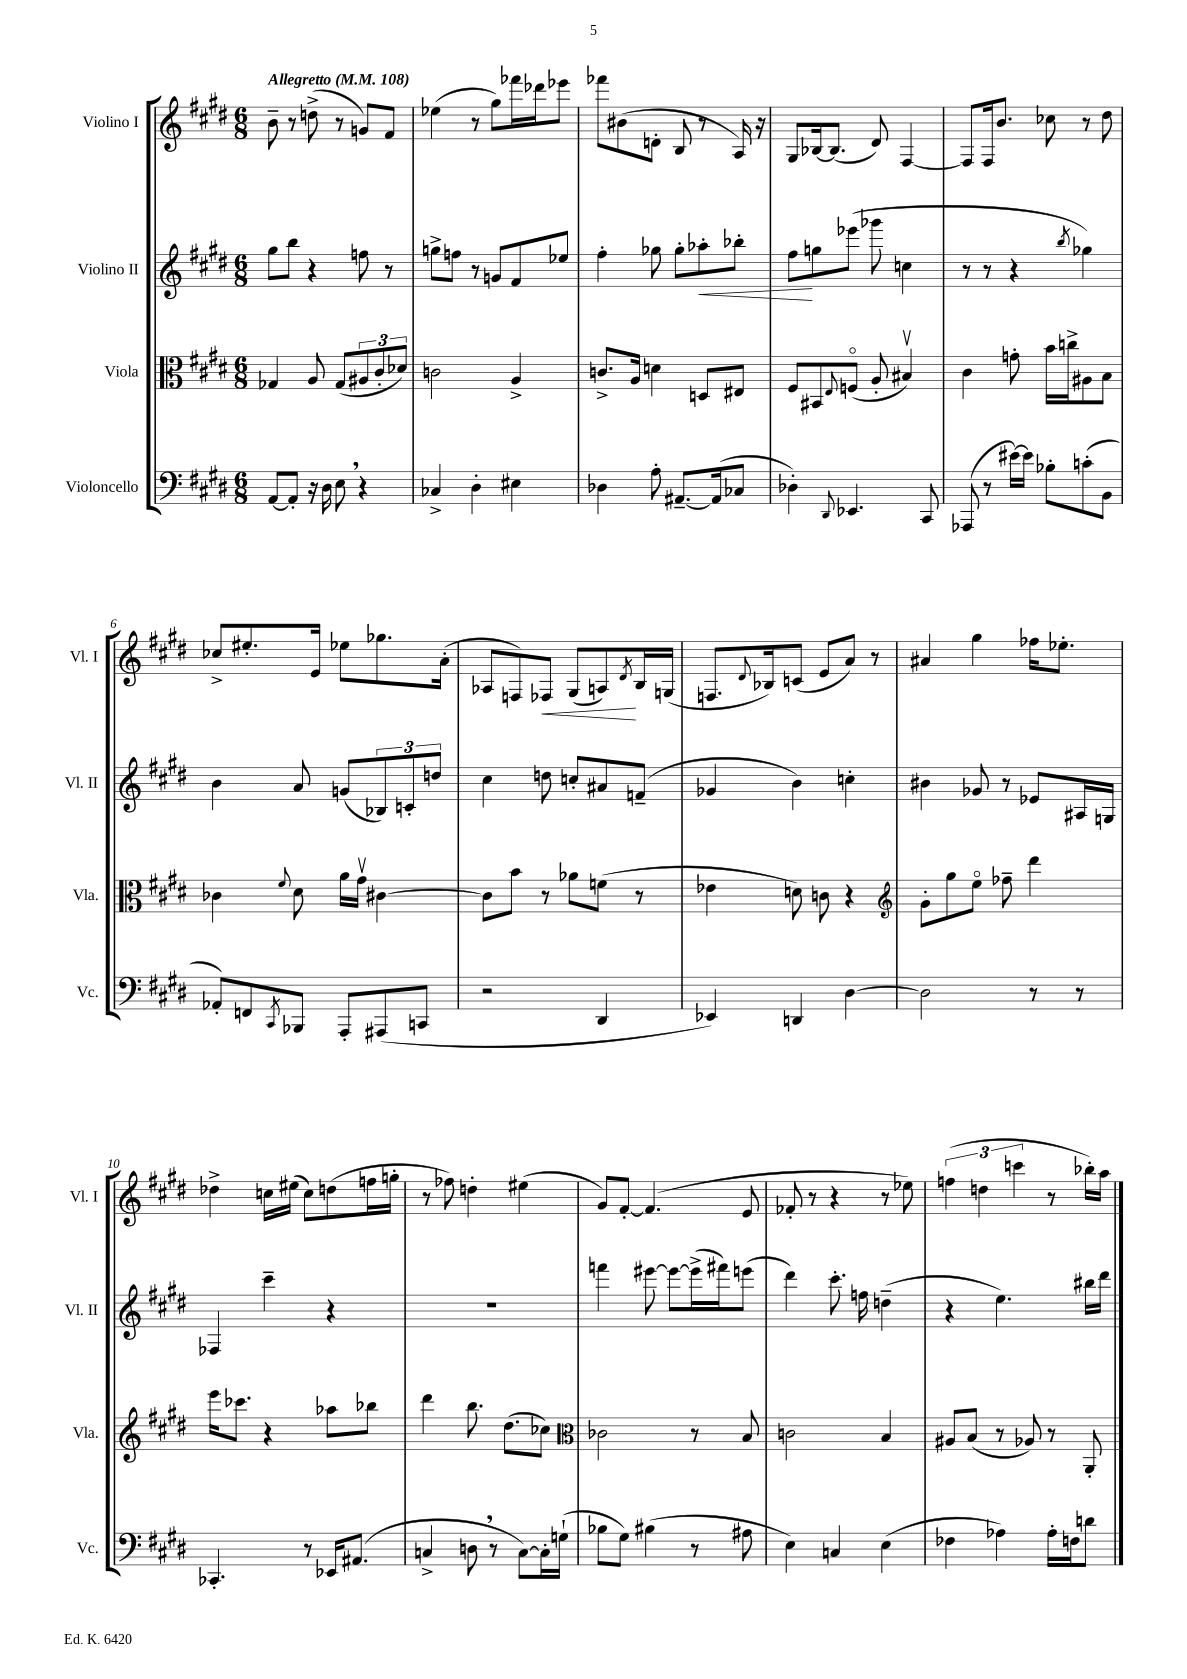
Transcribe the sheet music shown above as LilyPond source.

<<
\new StaffGroup <<
\new Staff = "s0" \with { instrumentName = "Violino I" shortInstrumentName = "Vl. I" } {
    \clef treble \key e \major \numericTimeSignature \time 6/8 \tempo "Allegretto" 4 = 108
    b'8-- r8 d''8->( r8 g'8) fis'8 |
    ees''4( r8 gis''8) fes'''16 des'''16 ees'''8 |
    fes'''8 bis'8( d'8-. b8 r8 a16) r16 |
    gis8 bes16~ bes8.( dis'8) fis4~ |
    fis8 fis16 b'8. ces''8 r8 dis''8 |
    ces''8-> eis''8.-. e'16 ees''8 ges''8. a'16-.( |
    aes8 f8) fes8\< gis8( a8\!) \acciaccatura { dis'8 } b16 g16( |
    f8. \appoggiatura { dis'8 } bes16) c'8( e'8 a'8) r8 |
    ais'4 gis''4 fes''16 ees''8.-. |
    des''4-> c''16 eis''16( c''8) d''8( f''16 g''16-. |
    r8 fes''8) d''4-. eis''4( |
    gis'8) fis'8~-. fis'4.( e'8 |
    fes'8-. r8 r4 r8 ees''8) |
    \tuplet 3/2 { f''4( d''4 c'''4 } r8 bes''16-.) a''16 \bar "|." |
}
\new Staff = "s1" \with { instrumentName = "Violino II" shortInstrumentName = "Vl. II" } {
    \clef treble \key e \major \numericTimeSignature \time 6/8
    gis''8 b''8 r4 f''8 r8 |
    g''8-> f''8 r8 g'8 fis'8 ees''8 |
    fis''4-. ges''8 ges''8-. aes''8-.\< bes''8-. |
    fis''8\! g''8 ees'''8( ges'''8 c''4 |
    r8 r8 r4 \acciaccatura { b''8 } ges''4) |
    b'4 a'8 g'8( \tuplet 3/2 { bes8) c'8-. d''8 } |
    cis''4 d''8 c''8-. ais'8 f'8--( |
    ges'4 b'4) c''4-. |
    bis'4 ges'8 r8 ees'8 ais16 g16 |
    fes4 cis'''4-- r4 |
    R2. |
    f'''4 eis'''8~ eis'''8~ eis'''16->( fis'''16) e'''8( |
    dis'''4) cis'''8.-. f''16 d''4--( |
    r4 e''4.) bis''16 dis'''16 \bar "|." |
}
\new Staff = "s2" \with { instrumentName = "Viola" shortInstrumentName = "Vla." } {
    \clef alto \key e \major \numericTimeSignature \time 6/8
    ges4 a8 ges8( \tuplet 3/2 { ais8 cis'8-. des'8) } |
    c'2 a4-> |
    c'8.-> a16 d'4 d8 eis8 |
    fis8 bis,8 \appoggiatura { e8 } f8\flageolet( a8-. bis4\upbow) |
    cis'4 g'8-. b'16 c''16-> ais8 b8 |
    ces'4 \appoggiatura { fis'8 } dis'8 a'16 gis'16\upbow cis'4~ |
    cis'8 b'8 r8 aes'8 f'8( r8 |
    ees'4 d'8) c'8 r4 |
    \clef treble gis'8-. gis''8 e''8\flageolet fes''8-- dis'''4 |
    e'''16 ces'''8. r4 aes''8 bes''8 |
    dis'''4 b''8. dis''8.( ces''8) |
    \clef alto ces'2 r8 b8 |
    c'2 b4 |
    ais8 b8( r8 aes8) r8 a,8-. \bar "|." |
}
\new Staff = "s3" \with { instrumentName = "Violoncello" shortInstrumentName = "Vc." } {
    \clef bass \key e \major \numericTimeSignature \time 6/8
    a,8~ a,8-. r16 dis16 e8 \breathe r4 |
    ces4-> dis4-. eis4 |
    des4 a8-. ais,8.~-- ais,16( ces8 |
    des4-.) \appoggiatura { dis,8 } ees,4. cis,8 |
    aes,,8( r8 eis'16~) eis'16 bes8-. c'8-.( b,8 |
    aes,8-.) f,8 \acciaccatura { cis,8 } bes,,8 a,,8-. ais,,8( c,8 |
    r2 dis,4 |
    ees,4) d,4 dis4~ |
    dis2 r8 r8 |
    ces,4.-. r8 ees,16 ais,8.( |
    c4-> d8 \breathe r8 c8~) c16-. g16-!( |
    bes8 gis8) bis4( r8 ais8 |
    e4) c4 e4( |
    fes4 aes4) aes16-. f16 d'8 \bar "|." |
}
>>
>>
